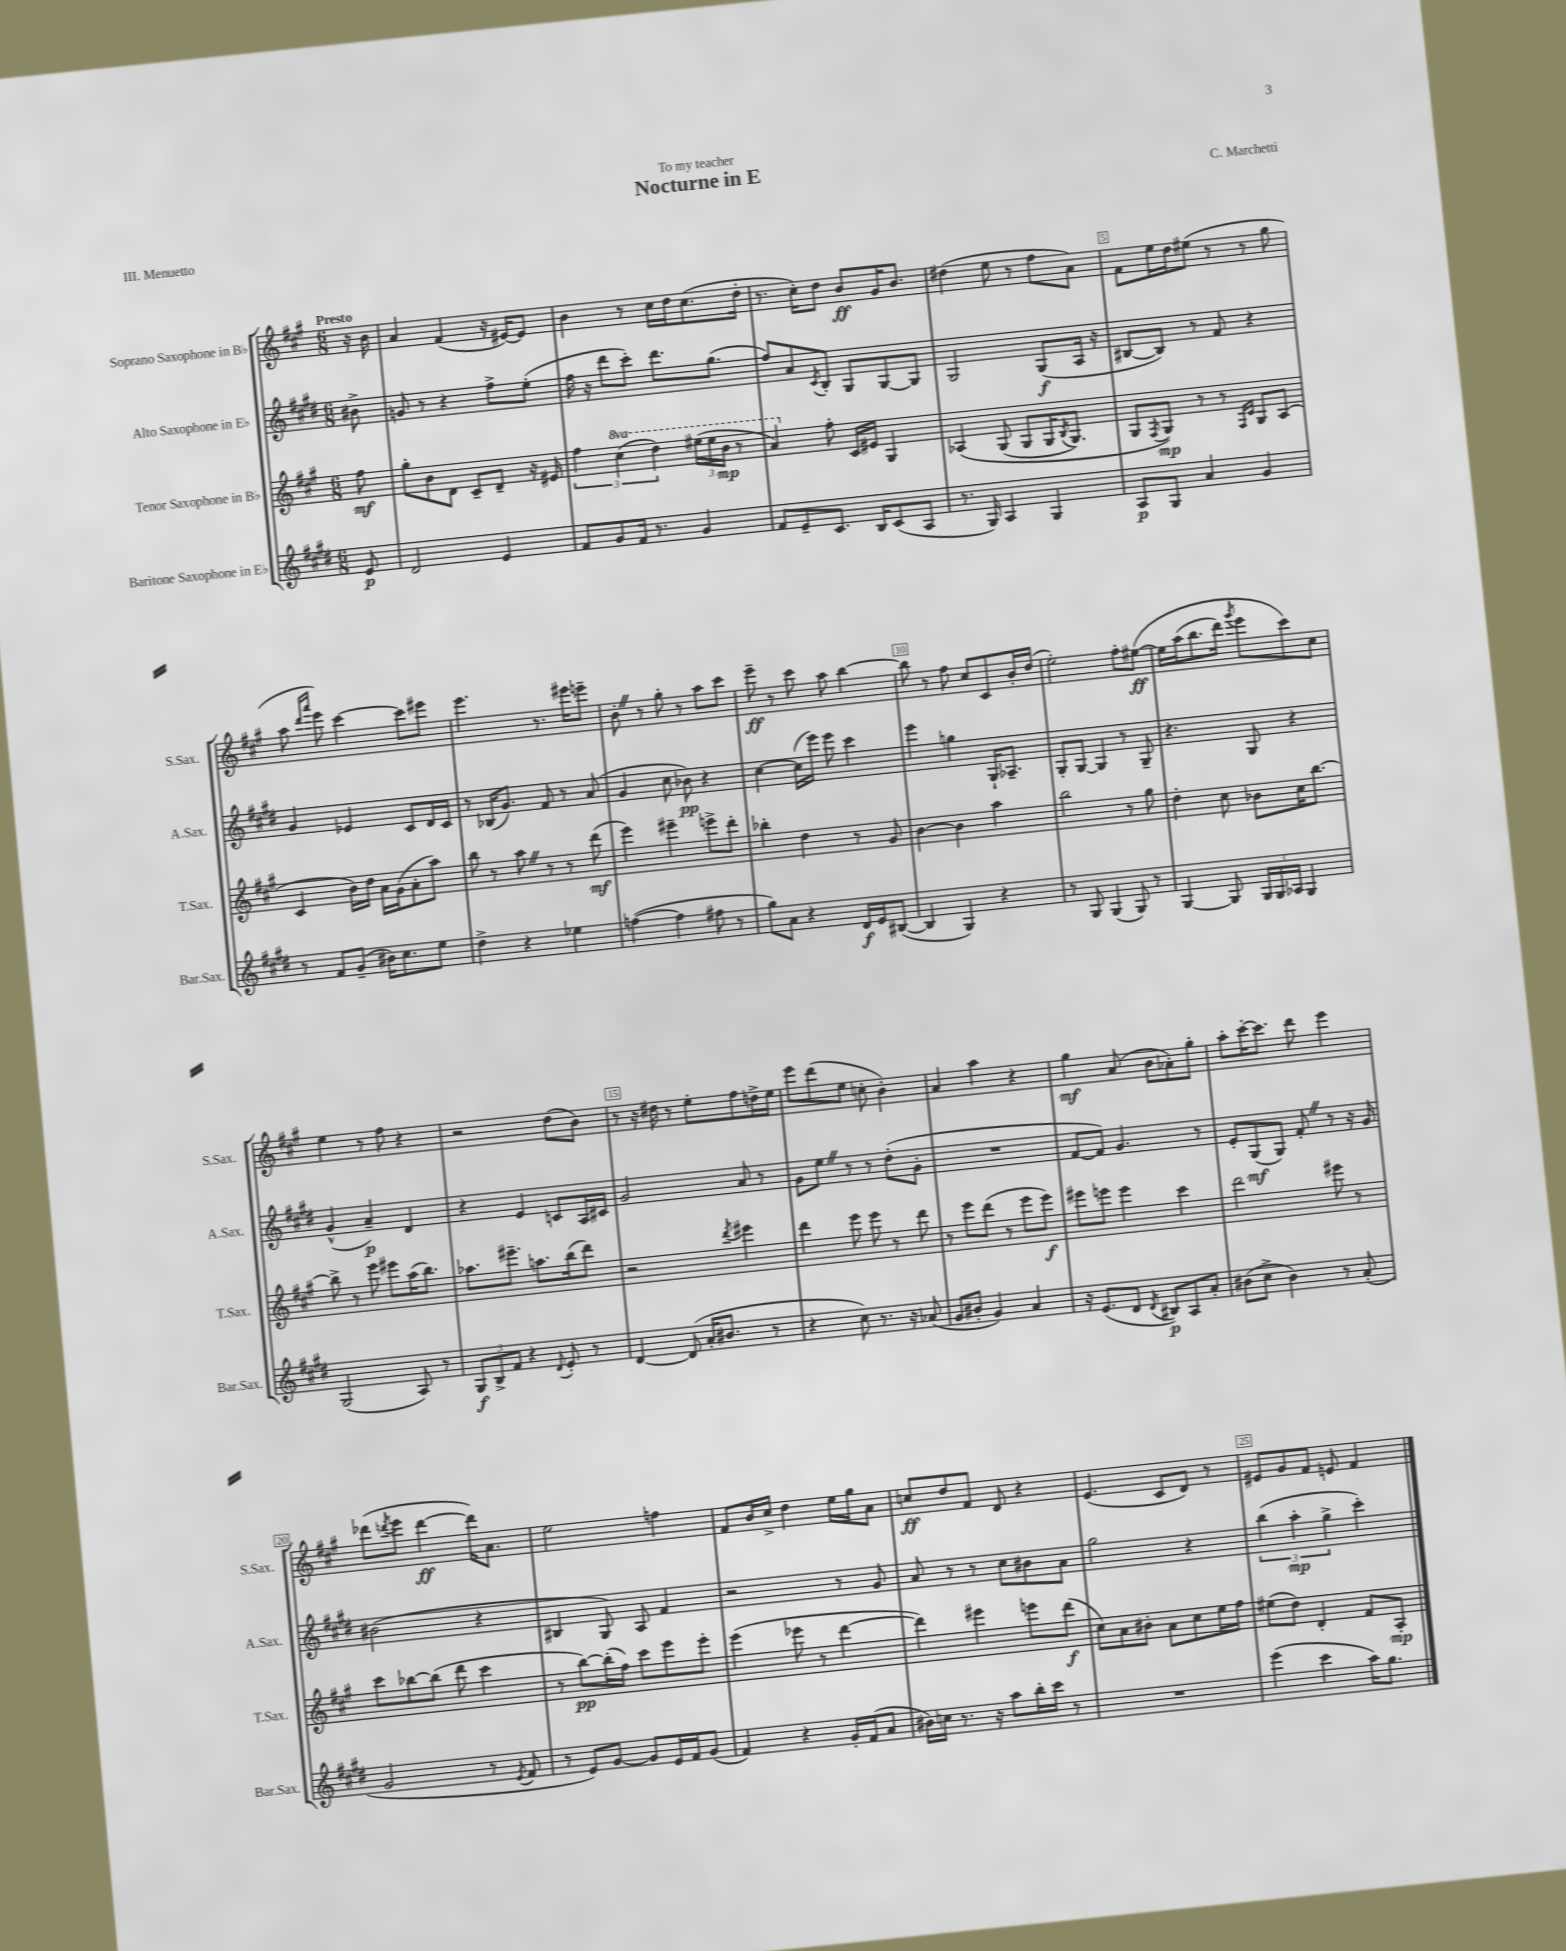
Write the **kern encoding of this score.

**kern	**dynam	**kern	**dynam	**kern	**dynam	**kern	**dynam
*part4	*part4	*part3	*part3	*part2	*part2	*part1	*part1
*staff4	*staff4	*staff3	*staff3	*staff2	*staff2	*staff1	*staff1
*I"Baritone Saxophone in E♭	*	*I"Tenor Saxophone in B♭	*	*I"Alto Saxophone in E♭	*	*I"Soprano Saxophone in B♭	*
*I'Bar.Sax.	*	*I'T.Sax.	*	*I'A.Sax.	*	*I'S.Sax.	*
*clefG2	*	*clefG2	*	*clefG2	*	*clefG2	*
*k[f#c#g#d#]	*	*k[f#c#g#]	*	*k[f#c#g#d#]	*	*k[f#c#g#]	*
*M6/8	*	*M6/8	*	*M6/8	*	*M6/8	*
=	=	=	=	=	=	=	=
!	!	!	!	!	!	!LO:TX:a:B:t=Presto	!
8e/	p	8ff#\	mf	8b#X^\	.	16r	.
.	.	.	.	.	.	16b\	.
=1	=1	=1	=1	=1	=1	=1	=1
2d#/	.	8gg#'\L	.	8gn/	.	4a/	.
.	.	8b\	.	8r	.	.	.
.	.	8d\J	.	4r	.	(4f#/	.
.	.	8c#~/L	.	.	.	.	.
4e/	.	8d~/J	.	8ff#^\L	.	16r	.
.	.	.	.	.	.	[16e#X/KL)	.
.	.	16r	.	(8ee'\J	.	8e#/J]	.
.	.	16e#X/	.	.	.	.	.
=2	=2	=2	=2	=2	=2	=2	=2
8f#/L	.	6ff#\	.	16ff#\	.	4b\	.
.	.	.	.	16r	.	.	.
8g#/	.	.	.	8ddd#\L	.	.	.
*	*	*8va	*	*	*	*	*
.	.	(6ccc#\	.	.	.	.	.
16f#/Jk	.	.	.	8ccc#'\J)	.	8r	.
8.r	.	.	.	.	.	.	.
.	.	6ddd\)	.	.	.	.	.
.	.	.	.	8.ddd#\L	.	16cc#\LL	.
.	.	.	.	.	.	16dd\J	.
4g#/	.	(24eee#X\LL	.	.	.	(8.cc#\	.
.	.	24eee#\	.	.	.	.	.
.	.	.	.	(8.gg#\J	.	.	.
.	.	24bb\JJ	mp	.	.	.	.
.	.	8r	.	.	.	.	.
.	.	.	.	.	.	16dd'\Jk	.
=3	=3	=3	=3	=3	=3	=3	=3
8f#/L	.	4aa/)	.	8ff#/L)	.	8.r	.
8e~/	.	.	.	8a/	.	.	.
.	.	.	.	.	.	16cc#'\KL)	.
.	.	.	.	8qc#/	.	.	.
*	*	*X8va	*	*	*	*	*
8.c#/J	.	8ff#'\	.	8B'/J	.	8dd\J	.
.	.	16c#/LL	.	8G#/L	.	8b/L	ff
16B/KL	.	16e#X/JJ	.	.	.	.	.
(8c#/	.	4G#/	.	[8G#/	.	16g#/K	.
.	.	.	.	.	.	8.b/J	.
8A/J	.	.	.	8G#/J]	.	.	.
=4	=4	=4	=4	=4	=4	=4	=4
8.r	.	(4A-X/	.	2G#/	.	(4dd#X\	.
16G#/)	.	.	.	.	.	.	.
4A/	.	(8G#/	.	.	.	8ee\	.
.	.	8G#/L	.	.	.	8r	.
4G#/	.	16G#/K	.	(8G#/L	f	8ff#\L	.
.	.	8qB/	.	.	.	.	.
.	.	8.G#/J)	.	.	.	.	.
.	.	.	.	16A/Jk	.	8a\J)	.
.	.	.	.	16r	.	.	.
=5	=5	=5	=5	=5	=5	=5	=5
8A/L	p	8G#/L	.	[8B#X/L	.	8f#\L	.
.	.	8qF#/	.	.	.	.	.
8G#/J	.	8G#/J)	mp	8B#/J])	.	16ee\L	.
.	.	.	.	.	.	16dd\J	.
4a/	.	8r	.	8r	.	(8ee#X\J	.
.	.	8r	.	8f#/	.	8r	.
.	.	16qqF#/LL	.	.	.	.	.
.	.	16qqc#/JJ	.	.	.	.	.
4g#/	.	8G#/L	.	4r	.	8r	.
.	.	(8A/J	.	.	.	8gg#\	.
!!LO:LB:g=z
=6	=6	=6	=6	=6	=6	=6	=6
8r	.	4c#/	.	4g#/	.	8aa\	.
.	.	.	.	.	.	16qqddd/LL	.
.	.	.	.	.	.	16qqaaa/JJ	.
8f#/L	.	.	.	.	.	8eee\)	.
(8g#~/J	.	16b\LL)	.	4e-X/	.	[4ccc#\	.
.	.	16dd\JJ	.	.	.	.	.
16b#X\KL)	.	16a\LL	.	.	.	.	.
8.cc#\	.	(16g#\J	.	.	.	.	.
.	.	8a'\	.	8c#/L	.	8ccc#\L]	.
8ee\J	.	8aa\J)	.	16d#/L	.	8eee#X\J	.
.	.	.	.	16c#/JJ	.	.	.
=7	=7	=7	=7	=7	=7	=7	=7
4dd#^\	.	8bb\	.	8r	.	4.eee\	.
.	.	8r	.	(16B-X/KL	.	.	.
.	.	.	.	8.g#/J)	.	.	.
4r	.	8aaZ\	.	.	.	.	.
.	.	8r	.	8f#/	.	8.r	.
4ee-X\	.	8r	.	8r	.	.	.
.	.	.	.	.	.	16eee#X\KL	.
.	.	(8ddd\	mf	(8a/	.	8eeen~\J	.
=8	=8	=8	=8	=8	=8	=8	=8
([4ffn\	.	4eee\)	.	4g#/	.	8b'Z\	.
.	.	.	.	.	.	8r	.
4ff\]	.	4eee#X~\	.	8cc#\	.	8gg#'\	.
.	.	.	.	8b-X\)	pp	8r	.
8ff#X\	.	8eeen^\L	.	4r	.	8aa\L	.
8r	.	8ddd'\J	.	.	.	8ccc#\J	.
=9	=9	=9	=9	=9	=9	=9	=9
8gg#\L)	.	4bb-X'\	.	[4cc#\	.	8eee~\	ff
8a\J	.	.	.	.	.	8r	.
4r	.	4dd\	.	(16cc#\LL]	.	8ccc#\	.
.	.	.	.	16eee\JJ)	.	.	.
.	.	.	.	8eee\	.	8aa\	.
16d#/LL	f	8r	.	4ccc#\	.	[4bb\	.
16e/J	.	.	.	.	.	.	.
([8B#X/J	.	8g#/	.	.	.	.	.
=10	=10	=10	=10	=10	=10	=10	=10
4B#/]	.	[4b\	.	4eee\	.	8bb\]	.
.	.	.	.	.	.	8r	.
4G#/)	.	4b\]	.	4ggn\	.	8ff#\	.
.	.	.	.	.	.	8cc#/L	.
4r	.	4aa\	.	16G#`/KL	.	8c#/	.
.	.	.	.	8.A-X~/J	.	.	.
.	.	.	.	.	.	16b'/L	.
.	.	.	.	.	.	(16dd/JJ	.
=11	=11	=11	=11	=11	=11	=11	=11
8r	.	2bb\	.	8G#'/L	.	2ee'\)	.
8G#/	.	.	.	[8G#/J	.	.	.
(4G#/	.	.	.	4G#/]	.	.	.
8G#/)	.	8r	.	8r	.	8ff#'\L	.
8r	.	8gg#\	.	8G#~/	.	([8ee#X\J	ff
=12	=12	=12	=12	=12	=12	=12	=12
[4G#/	.	4dd'\	.	4.r	.	16ee#\LL]	.
.	.	.	.	.	.	(16aa\J	.
.	.	.	.	.	.	8.bb\	.
8G#/]	.	8cc#\	.	.	.	.	.
.	.	.	.	.	.	16ddd\Jk)	.
.	.	.	.	.	.	8qggg#/	.
24G#/LL	.	8b-X\L	.	8G#/	.	8eee\L	.
24G#/	.	.	.	.	.	.	.
24A-X/JJ	.	.	.	.	.	.	.
4G#/	.	16cc#\K	.	4r	.	8ccc#\)	.
.	.	[8.bb\J	.	.	.	.	.
.	.	.	.	.	.	8cc#\J	.
!!LO:LB:g=z
=13	=13	=13	=13	=13	=13	=13	=13
(2G#/	.	8bb^\]	.	(4g#^^/	.	4ee\	.
.	.	8r	.	.	.	.	.
.	.	8eee\	.	4a~/)	p	8r	.
.	.	8eee#X\L	.	.	.	8ff#\	.
8A/)	.	(16aa\K	.	4d#/	.	4r	.
.	.	8.bb\J)	.	.	.	.	.
8r	.	.	.	.	.	.	.
=14	=14	=14	=14	=14	=14	=14	=14
12G#/L	f	8.aa-X\L	.	4r	.	2r	.
12B^/	.	.	.	.	.	.	.
12f#/J	.	.	.	.	.	.	.
.	.	8.eee#X~\J	.	.	.	.	.
4r	.	.	.	4e/	.	.	.
.	.	8.aan\L	.	.	.	.	.
8qqd#/	.	.	.	.	.	.	.
8e'/	.	.	.	8cn/L	.	(8dd\L	.
.	.	(16bb\k	.	.	.	.	.
8r	.	8ddd\J)	.	16A/L	.	8b\J)	.
.	.	.	.	16c#X/JJ	.	.	.
=15	=15	=15	=15	=15	=15	=15	=15
[4d#/	.	2r	.	2g#/	.	8r	.
.	.	.	.	.	.	16r	.
.	.	.	.	.	.	16dd#X\	.
(8d#/]	.	.	.	.	.	8r	.
16a'/KL	.	.	.	.	.	8ee'\L	.
8.b#X/J	.	.	.	.	.	.	.
.	.	8qddd/	.	.	.	.	.
.	.	4eee#X\	.	8a/	.	8ff#\	.
8r	.	.	.	8r	.	16ddn^\L	.
.	.	.	.	.	.	16ee\JJ	.
=16	=16	=16	=16	=16	=16	=16	=16
4r	.	4ddd\	.	8g#\L	.	8eee\L	.
.	.	.	.	8eeZ\J	.	(8ddd\	.
8cc#\)	.	8eee\	.	8r	.	8ee\J	.
8.r	.	8eee\	.	8r	.	8ccn'\	.
.	.	8r	.	(8dd#'\L	.	4b'\)	.
16r	.	.	.	.	.	.	.
(8a-X/	.	8ddd\	.	8g#'\J	.	.	.
=17	=17	=17	=17	=17	=17	=17	=17
8g#/L	.	8r	.	2.r	.	4a/	.
8b#X'/J	.	8eee\L	.	.	.	.	.
4g#/)	.	(8ddd\J	.	.	.	4aa\	.
.	.	8r	.	.	.	.	.
4a/	.	8eee\L	.	.	.	4r	.
.	.	8eee\J)	f	.	.	.	.
=18	=18	=18	=18	=18	=18	=18	=18
16r	.	8eee#X\L	.	[8f#/L	.	4gg#\	mf
(8.e/L	.	.	.	.	.	.	.
.	.	8eeen\J	.	8f#/J])	.	.	.
8d#/J	.	4eee\	.	4.g#/	.	(8a/	.
8qd#/	.	.	.	.	.	.	.
8B#X/L)	p	.	.	.	.	8b\L	.
8A/	.	4ccc#\	.	.	.	8a-X'\)	.
8a'/J	.	.	.	8r	.	8gg#'\J	.
=19	=19	=19	=19	=19	=19	=19	=19
(8b#X\L	.	2ddd\	.	8e'/L	.	8aa'\L	.
8cc#^\J	.	.	.	(8G#/	mf	[16ccc#'\K	.
.	.	.	.	.	.	8.ccc#\J]	.
4b#\)	.	.	.	8G#/J)	.	.	.
.	.	.	.	8f#'Z/	.	8ddd\	.
8r	.	8eee#X\	.	8r	.	4eee\	.
(8a'/	.	8r	.	16r	.	.	.
.	.	.	.	16g#/	.	.	.
!!LO:LB:g=z
=20	=20	=20	=20	=20	=20	=20	=20
2g#/	.	8ccc#\L	.	(2b#X\	.	(8ddd-X\L	.
.	.	.	.	.	.	8qdddn/	.
.	.	[8bb-X\	.	.	.	8eee\J	.
.	.	(8bb-\J]	.	.	.	[4ddd\	ff
.	.	8ddd\	.	.	.	.	.
8r	.	4ccc#\	.	4r	.	16ddd\KL])	.
.	.	.	.	.	.	8.a\J	.
8qe/	.	.	.	.	.	.	.
8f#/	.	.	.	.	.	.	.
=21	=21	=21	=21	=21	=21	=21	=21
8r	.	8r	.	4B#X/	.	2ee\	.
8e/L)	.	[8bb\L)	pp	.	.	.	.
[8g#/J	.	(16bb'\L]	.	8G#/)	.	.	.
.	.	16ff#\JJ)	.	.	.	.	.
8g#/L]	.	8ccc#\L	.	8A/	.	.	.
16e/L	.	8eee\	.	4f#/	.	4ffn\	.
16f#/J	.	.	.	.	.	.	.
(8g#/J	.	8eee'\J	.	.	.	.	.
=22	=22	=22	=22	=22	=22	=22	=22
4f#/)	.	(4eee\	.	2r	.	8f#/L	.
.	.	.	.	.	.	16b/L	.
.	.	.	.	.	.	16cc#^/JJ	.
4r	.	8eee-X\	.	.	.	4dd\	.
.	.	8r	.	.	.	.	.
16g#'/LL	.	[4ddd\	.	8r	.	16ee\LL	.
(16f#/J	.	.	.	.	.	16gg#\J	.
8a/J	.	.	.	8g#/	.	8a\J	.
=23	=23	=23	=23	=23	=23	=23	=23
16b#X\LL)	.	4ddd\])	.	8a/	.	8ccn/L	ff
16ccn\JJ	.	.	.	.	.	.	.
8.r	.	.	.	8r	.	8dd/	.
.	.	4eee#X\	.	8r	.	8f#/J	.
16r	.	.	.	.	.	.	.
8aa\L	.	.	.	8cc#\L	.	8d/	.
16bb'\L	.	8eeen\L	.	8b#X\	.	4r	.
16ccc#\JJ	.	.	.	.	.	.	.
8r	.	(8ddd\J	f	8a\J	.	.	.
=24	=24	=24	=24	=24	=24	=24	=24
2.r	.	8cc#\L)	.	2gg#\	.	(4.e/	.
.	.	8a\	.	.	.	.	.
.	.	8b#X'\J	.	.	.	.	.
.	.	8a\L	.	.	.	8c#/L	.
.	.	8cc#\	.	4r	.	8d/J)	.
.	.	16ee\L	.	.	.	8r	.
.	.	16ff#\JJ	.	.	.	.	.
=25	=25	=25	=25	=25	=25	=25	=25
(4eee\	.	(8ee#X\L	.	(6bb\	.	8e#X/L	.
.	.	8dd\J)	.	.	.	8g#/	.
.	.	.	.	6aa'\	mp	.	.
4ccc#\	.	4d'/	.	.	.	8f#/J	.
.	.	.	.	6gg#^\	.	.	.
.	.	.	.	.	.	8en/	.
16aa\KL)	.	8f#/L	.	4ccc#'\)	.	4f#/	.
8.gg#\J	.	.	.	.	.	.	.
.	.	8A'/J	mp	.	.	.	.
==	==	==	==	==	==	==	==
*-	*-	*-	*-	*-	*-	*-	*-
